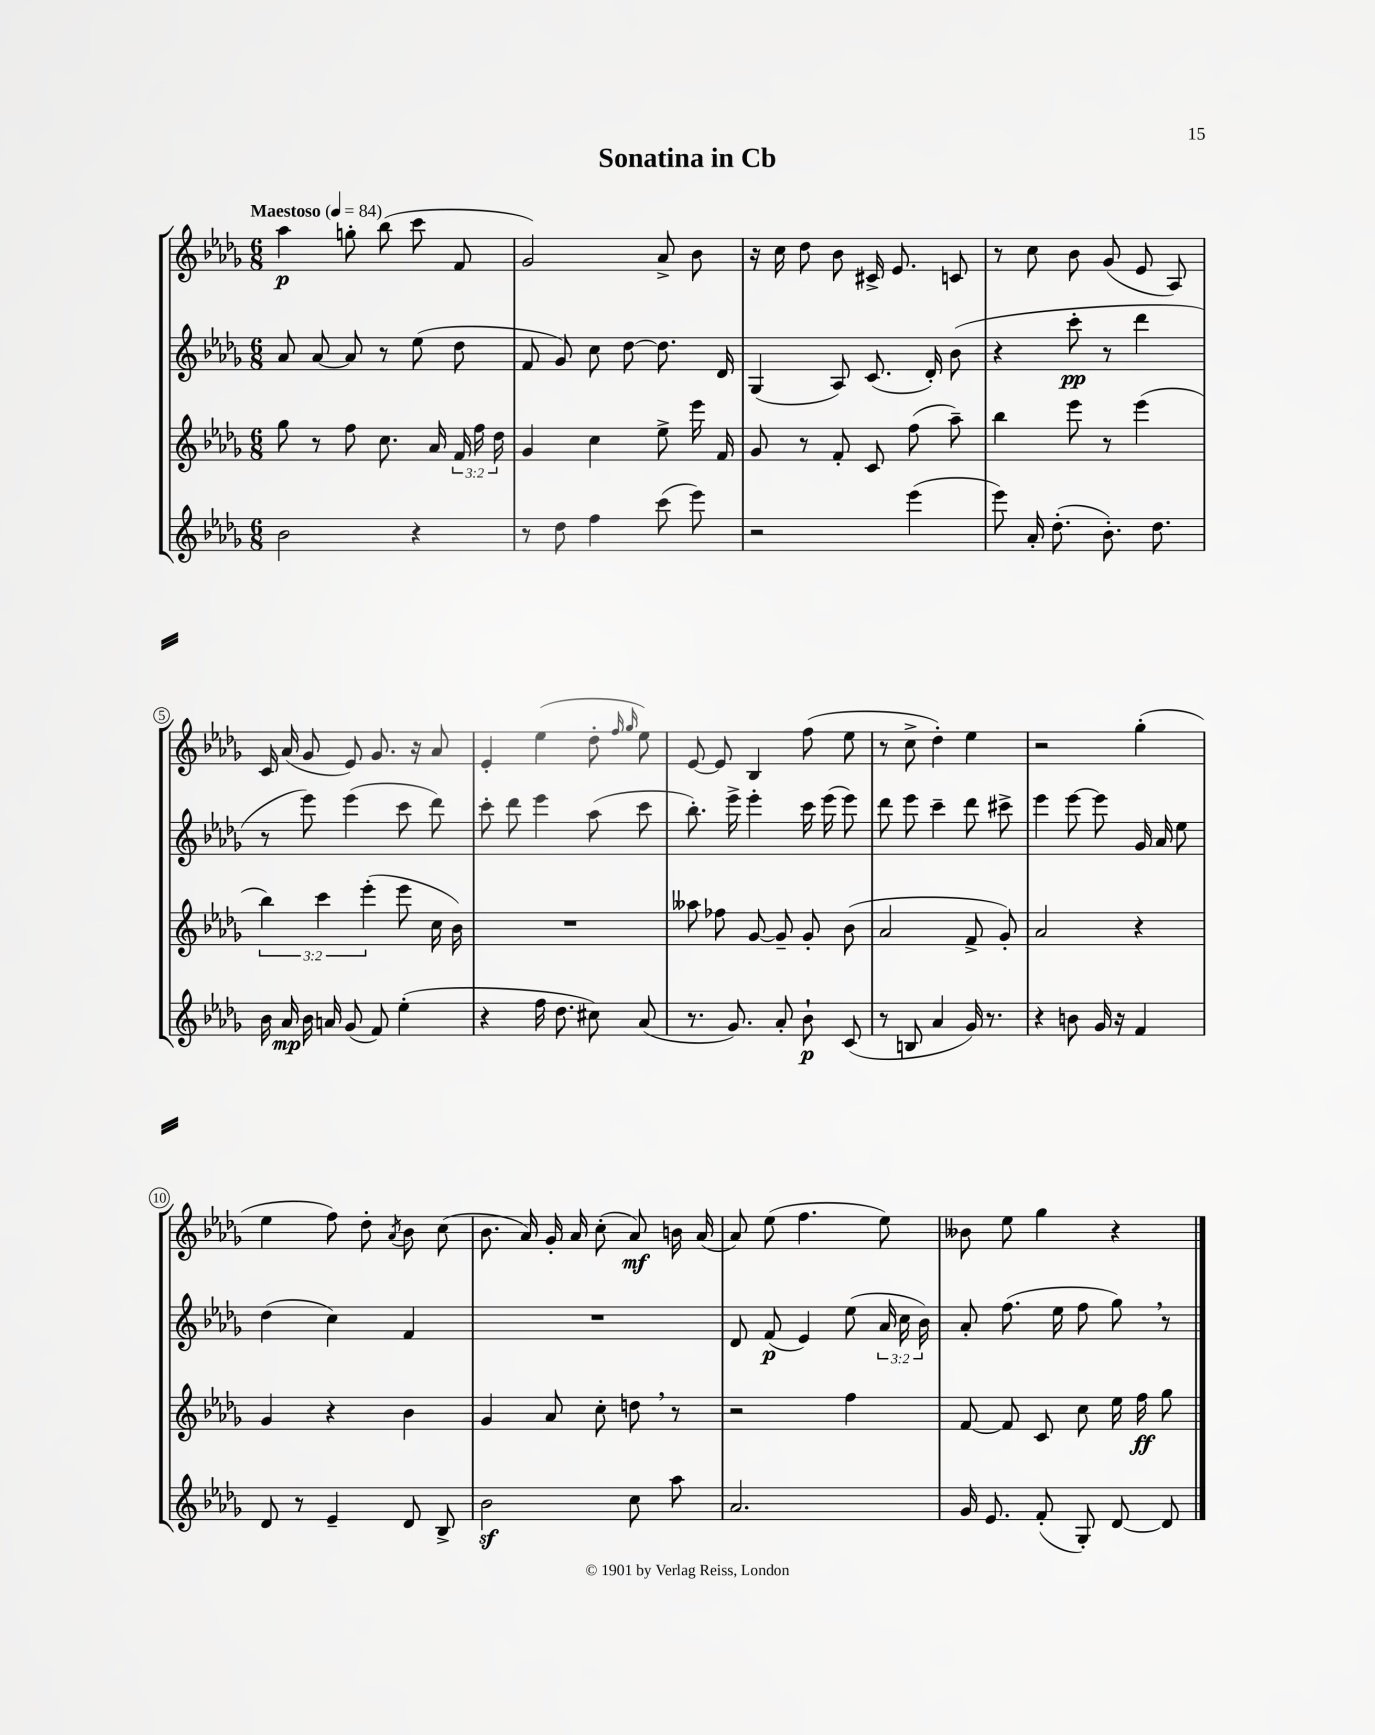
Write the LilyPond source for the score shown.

\header { title = "Sonatina in Cb" }
<<
\new StaffGroup <<
\new Staff = "s0" {
    \clef treble \key des \major \numericTimeSignature \time 6/8 \tempo "Maestoso" 4 = 84
    \autoBeamOff aes''4\p g''8-. bes''8( c'''8 f'8 |
    ges'2) aes'8-> bes'8 |
    r16 c''16 des''8 bes'8 cis'16-> ees'8. c'8 |
    r8 c''8 bes'8 ges'8( ees'8 aes8) |
    c'16 aes'16( ges'8 ees'8) ges'8. r16 aes'8 |
    ees'4-. ees''4( des''8-. \grace { f''16 ges''16 } ees''8) |
    ees'8~ ees'8 bes4 f''8( ees''8 |
    r8 c''8-> des''4-.) ees''4 |
    r2 ges''4-.( |
    ees''4 f''8) des''8-. \acciaccatura { aes'8 } bes'8 c''8( |
    bes'8. aes'16) ges'16-. aes'16 c''8-.( aes'8\mf) b'16 aes'16( |
    aes'8) ees''8( f''4. ees''8) |
    beses'8 ees''8 ges''4 r4 \bar "|." |
}
\new Staff = "s1" {
    \clef treble \key des \major \numericTimeSignature \time 6/8 \override Staff.TupletNumber.text = #tuplet-number::calc-fraction-text
    \autoBeamOff aes'8 aes'8~ aes'8 r8 ees''8( des''8 |
    f'8 ges'8) c''8 des''8~ des''8. des'16 |
    ges4( aes8) c'8.( des'16-.) bes'8( |
    r4 c'''8-.\pp r8 des'''4 |
    r8 ees'''8) ees'''4( c'''8 des'''8) |
    c'''8-. des'''8 ees'''4 aes''8( c'''8 |
    bes''8.-.) ees'''16-> ees'''4-. c'''16 ees'''16( ees'''8) |
    des'''8 ees'''8 c'''4-- des'''8 cis'''8-> |
    ees'''4 ees'''8~ ees'''8 ges'16 aes'16 ees''8 |
    des''4( c''4) f'4 |
    R2. |
    des'8 f'8\p( ees'4) ees''8( \tuplet 3/2 { aes'16 c''16 bes'16) } |
    aes'8-. f''8.( ees''16 f''8 ges''8) \breathe r8 \bar "|." |
}
\new Staff = "s2" {
    \clef treble \key des \major \numericTimeSignature \time 6/8 \override Staff.TupletNumber.text = #tuplet-number::calc-fraction-text
    \autoBeamOff ges''8 r8 f''8 c''8. aes'16 \tuplet 3/2 { f'16 f''16 des''16 } |
    ges'4 c''4 ees''8-> ees'''16 f'16 |
    ges'8 r8 f'8-. c'8 f''8( aes''8--) |
    bes''4 ees'''8 r8 ees'''4( |
    \tuplet 3/2 { bes''4) c'''4 ees'''4-.( } ees'''8 c''16 bes'16) |
    R2. |
    aeses''8 fes''8 ges'8~ ges'8-- ges'8-. bes'8( |
    aes'2 f'8-> ges'8-.) |
    aes'2 r4 |
    ges'4 r4 bes'4 |
    ges'4 aes'8 c''8-. d''8 \breathe r8 |
    r2 f''4 |
    f'8~ f'8 c'8 c''8 ees''16 f''16\ff ges''8 \bar "|." |
}
\new Staff = "s3" {
    \clef treble \key des \major \numericTimeSignature \time 6/8
    \autoBeamOff bes'2 r4 |
    r8 des''8 f''4 c'''8( ees'''8) |
    r2 ees'''4( |
    ees'''8) aes'16-. des''8.-.( bes'8.-.) des''8. |
    bes'16 aes'16\mp bes'16 a'16 ges'8( f'8) ees''4-.( |
    r4 f''16 des''8. cis''8) aes'8( |
    r8. ges'8.) aes'8-. bes'8-!\p c'8( |
    r8 b8 aes'4 ges'16) r8. |
    r4 b'8 ges'16 r16 f'4 |
    des'8 r8 ees'4-- des'8 bes8-> |
    bes'2\sf c''8 aes''8 |
    aes'2. |
    ges'16 ees'8. f'8-.( ges8-.) des'8~ des'8 \bar "|." |
}
>>
>>
\layout { \context { \Score \override BarNumber.stencil = #(make-stencil-circler 0.1 0.3 ly:text-interface::print) } }
